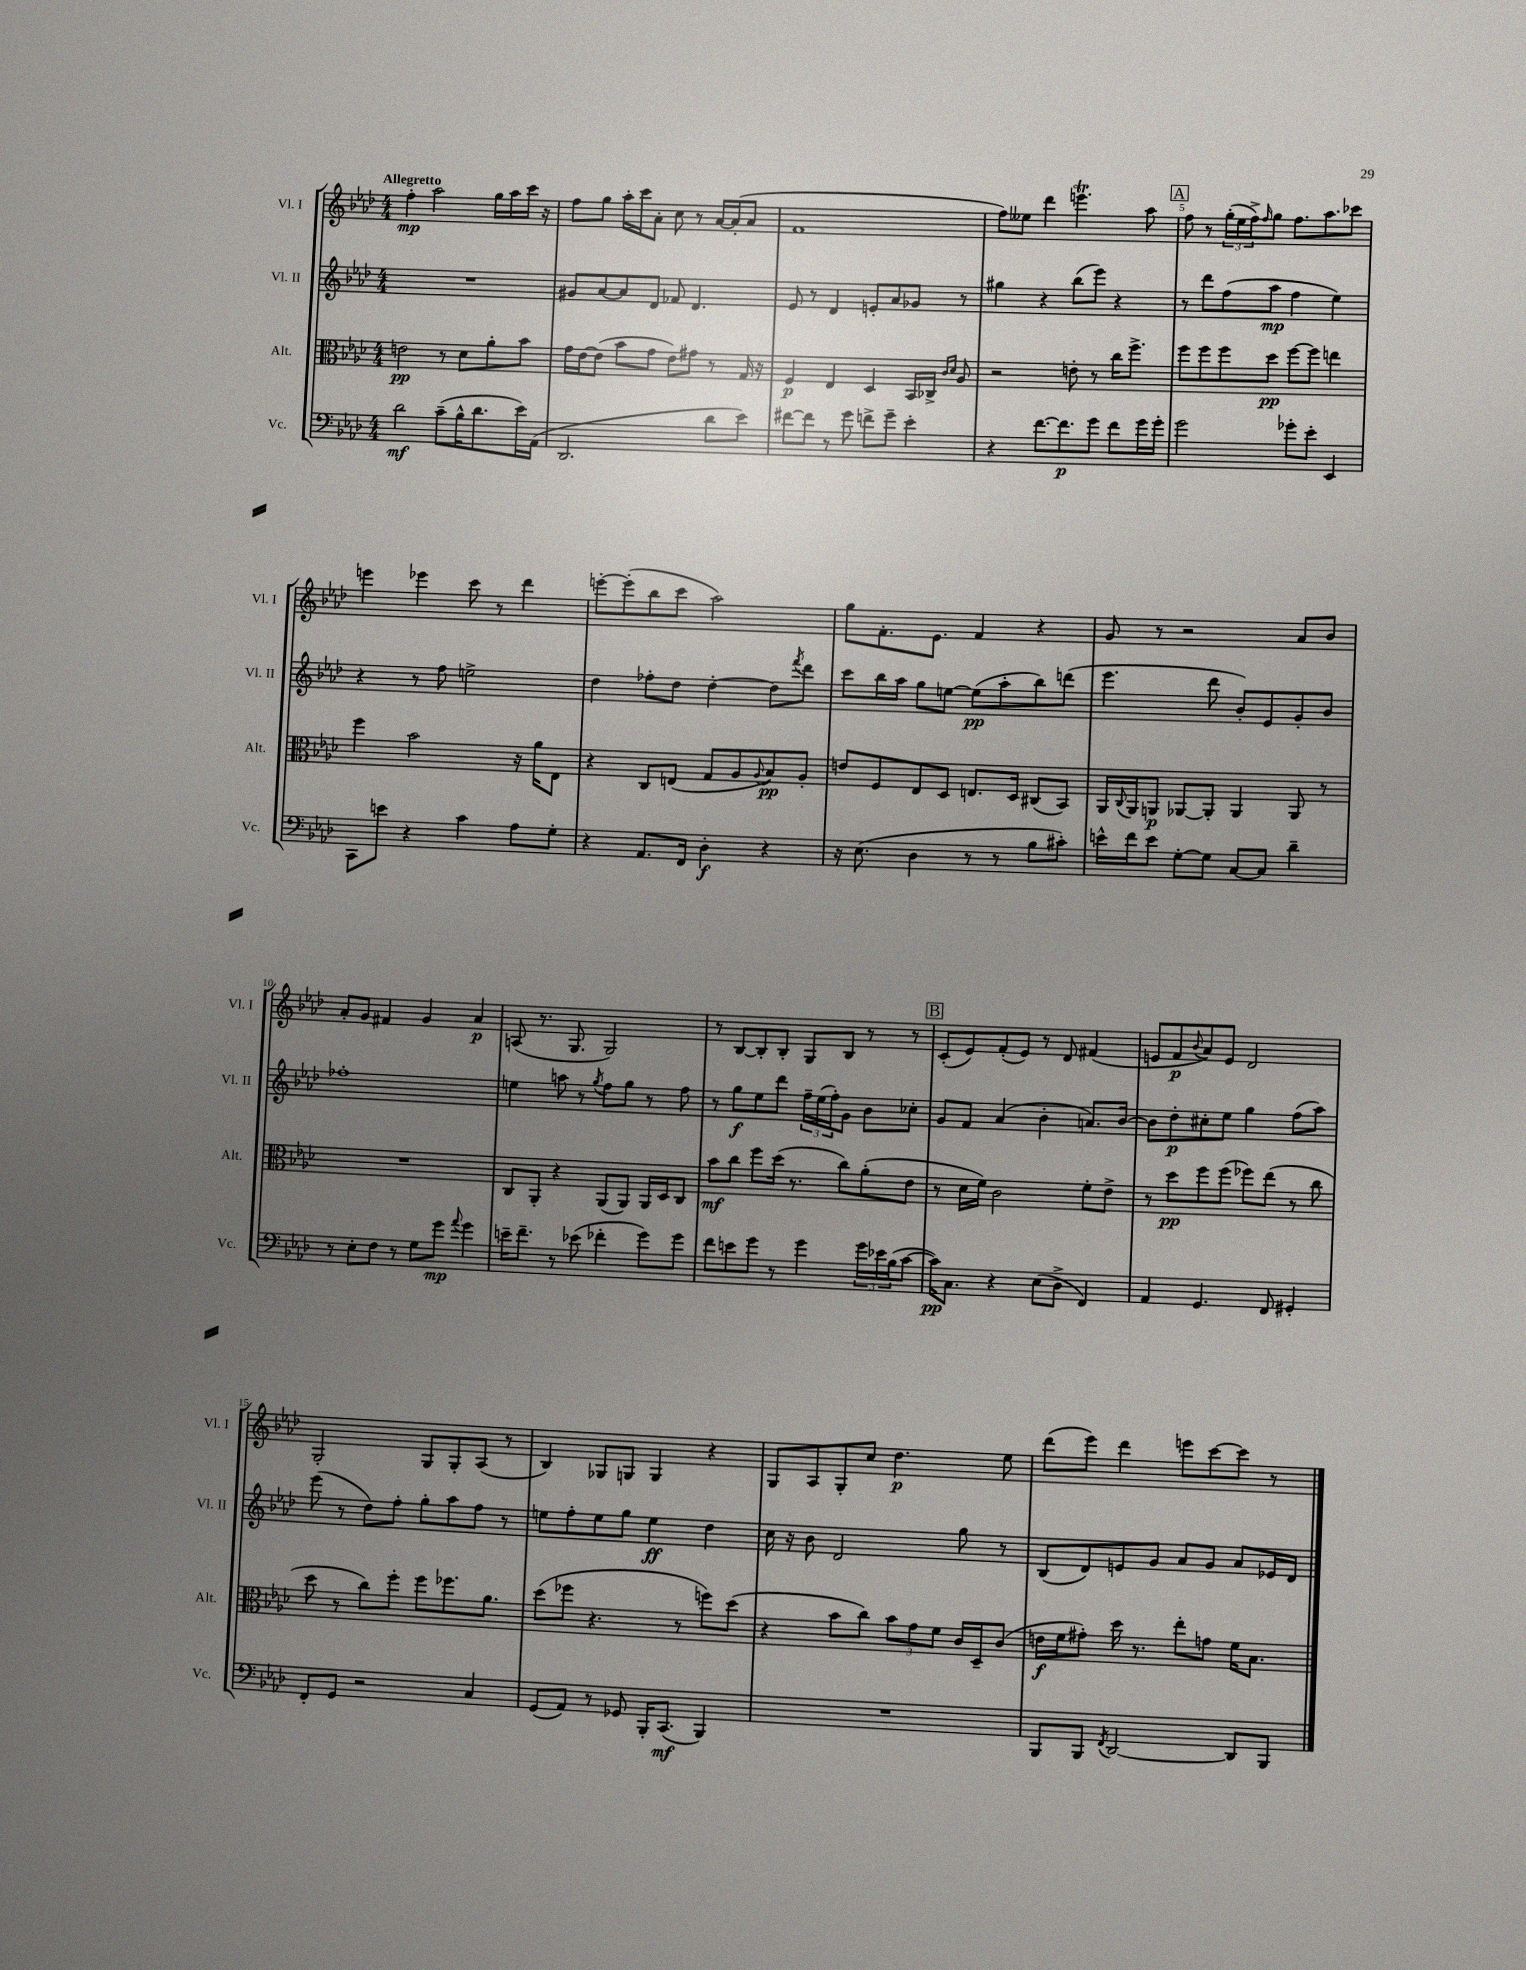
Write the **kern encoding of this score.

**kern	**kern	**kern	**kern
*staff4	*staff3	*staff2	*staff1
*clefF4	*clefC3	*clefG2	*clefG2
*k[b-e-a-d-]	*k[b-e-a-d-]	*k[b-e-a-d-]	*k[b-e-a-d-]
*M4/4	*M4/4	*M4/4	*M4/4
2d-\	2e\	1r	4ff'\
.	.	.	2aa-\
(8c~\L	8r	.	.
16B-^^\K	8d-\L	.	.
8.d-\	.	.	.
.	8a-'\	.	16gg\LL
.	.	.	16aa-\
16e-\L)	8b-\J	.	16ccc\JJ
(16AA-\JJ	.	.	16r
=	=	=	=
2.DD-/	16g\LL	8g#/L	8ff\L
.	[16e-\J	.	.
.	(8e-\]J	[8a-/	8gg\J
.	8b-\L	8a-/]	16aa-'\LL
.	.	.	16ccc\J
.	8g\J	8d-/J	8a-'\J
.	8e-\L)	8f-/	8cc\
.	8g#\J	4.d-/	8r
8d-\L	8r	.	[16a-/LL
.	.	.	(16a-'/]J
8e-\J)	16G/	.	8a-/J
.	16r	.	.
=	=	=	=
[8f#\L	4F/	8e-/	1f
8f#\]J	.	8r	.
8r	4E-/	4d-/	.
8g\	.	.	.
8f^\L	4D-/	8e'/L	.
8g~\J	.	8a-/	.
4e-'\	16BB-/LL	8g-/J	.
.	16C-^/JJ	.	.
.	16qqc/LL	.	.
.	16qqd-/JJ	.	.
.	8A-/	8r	.
=	=	=	=
4r	2r	4gg#\	8ff\L)
.	.	.	8ee--\J
[8.f\L	.	4r	4ddd-\
8.f\]	.	.	.
.	8e'\	(8bb-\L	4.eee\
8g\J	8r	8eee-\J)	.
8f\L	16cc\LK	4r	.
.	8.ff^\J	.	.
16g\L	.	.	8aa-\
16g'\JJ	.	.	.
=	=	=	=
2g\	8ff\L	8r	8ff\
.	8ff\	8ddd-\L	8r
.	8ff\	(8ff\	(24gg'\LL
.	.	.	24ee-\
.	.	.	24ff^\J)
.	.	.	16qqff/
.	8dd-\J	8aa-\J	8gg\J
8g-'\L	[8ff\L	4ff\	8.ff\L
8e-'\J	8ff\]J	.	.
.	.	.	8.aa-\
4EE-/	4ee\	4ee-\)	.
.	.	.	8ccc-\J
=	=	=	=
8CC\L	4ff\	4r	4eee\
8e\J	.	.	.
4r	2b-\	8r	4eee-\
.	.	8ff\	.
4c\	.	2ee^\	8ccc\
.	.	.	8r
8A-\L	16r	.	4ddd-\
.	16a-\LK	.	.
8G'\J	8E-\J	.	.
=	=	=	=
4r	4r	4dd-\	[8eee'\L
.	.	.	(8eee'\]
8.AA-/L	8C/L	8ff-'\L	8bb-\
.	(8E/J	8dd-\J	8ccc\J
16FF/Jk	.	.	.
4D-'\	8G/L	[4dd-'\	2aa-\)
.	8A-/	.	.
.	8qqA-/	.	.
4r	8B-/)	8dd-\]L	.
.	.	8qfff/	.
.	8A-'/J	8ddd-\J	.
=	=	=	=
16r	8e/L	8ccc\L	8gg\L
(8.E-\	.	.	.
.	8F/	16bb-\L	8.f'\
.	.	16aa-\JJ	.
4D-\	8E-/	8gg\L	.
.	.	.	8.e-\J
.	8D-/J	[8ee\J	.
8r	8.E/L	(8ee\]L	4f/
8r	.	8aa-'\	.
.	16D-/Jk	.	.
8B-\L	(8C#/L	8bb-\)	4r
8c#'\J)	8BB-/J)	(8ddd\J	.
=	=	=	=
16e^^\LL	16AA-/LL	4.eee-\	8g/
.	8qqC/	.	.
16f\J	16AA-/J	.	.
8e\J	8AA/J	.	8r
[8G'\L	[8AA-/L	.	2r
8G\]J	8AA-'/]J	8ddd-\	.
[8C/L	4AA-/	8b-'/L)	.
8C/]J	.	8e-/	.
4d-~\	8AA-/	8g'/	8a-/L
.	8r	8b-/J	8b-/J
=	=	=	=
8r	1r	1ff-'	8a-'/L
8E-'\L	.	.	8g/J
8F\J	.	.	4f#/
8r	.	.	.
8G\L	.	.	4g/
8g\J	.	.	.
8qqa-/	.	.	.
4g\	.	.	4a-/
=	=	=	=
16e~\LK	8C/L	4ee\	(8A/
8.f~\J	.	.	.
.	8AA-'/J	.	8.r
8r	4r	8aa\	.
.	.	.	8.G/
(8e-\	.	8r	.
.	.	8qgg/	.
4f-'\	(8AA-/L	8ff\L	2G/)
.	8AA-/J)	8gg\J	.
8g\L)	16AA-/LL	8r	.
.	16D-/J	.	.
8g\J	8C/J	8ff\	.
=	=	=	=
8f\L	8b-\L	8r	8r
8e\	8cc\J	8gg\L	[8B-/L
8g\J	8ff\L	8ee-\	8B-'/]
8r	(16dd-\Jk	8ddd-\J	8B-'/J
.	8.r	.	.
4g\	.	24ff~\LL	8G/L
.	.	(24ee-\	.
.	.	24ff'\J)	.
.	8cc\L)	8g\J	8B-/J
24g\LL	(8a-'\	8b-\L	8r
24e-\	.	.	.
(24B-\J	.	.	.
[8c\J	8e-\J	8cc-'\J	8r
=	=	=	=
16c\]LK)	8r	8g/L	(8c'/L
8.C\J	.	.	.
.	16d-\LL	8f/J	8e-/)
.	16f\JJ)	.	.
4r	2c\	(4a-/	(8f'/
.	.	.	8e-/J)
(8E-\L	.	4b-'\	8r
8D-^\J	.	.	8d-/
4FF/)	8f'\L	8.a/L)	(4f#/
.	8e-^\J	.	.
.	.	[16b-/Jk	.
=	=	=	=
4AA-/	8r	8b-\]L	8e/L
.	8dd-\L	8dd-'\	8f/
.	.	.	8qqb-/
4.GG/	8ff\	8cc#'\	8a-/)
.	(8ff\J	8ee-\J	8e/J
.	8ff-\L)	4gg\	2d-/
8FF/	(8ee-\J	.	.
4GG#'/	8r	(8ff\L	.
.	8cc\	8aa-\J)	.
=	=	=	=
8FF'/L	8dd-\	(8eee-\	2G'/
8GG/J	8r	8r	.
2r	8cc\L)	8dd-\L)	.
.	8ff'\J	8ff'\J	.
.	8ff\L	8gg'\L	8G/L
.	8.ff-\	8aa-\	8G'/
4C/	.	8ff\J	(8A-/J
.	8.a-\J	.	.
.	.	8r	8r
=	=	=	=
(8GG/L	(8dd-\L	8ee\L	4B-/)
8AA-/J)	8ff-\J	8ff'\	.
8r	4.r	8ee\	8G-/L
8GG-/	.	8gg\J	8G/J
16BBB-'/LK	.	4ee\	4G/
(8.CC/J	.	.	.
.	8r	.	.
4BBB-/)	8ff\L)	4dd-\	4r
.	(8dd-\J	.	.
=	=	=	=
1r	4r	16cc\	8G/L
.	.	16r	.
.	.	8b-\	8A-/
.	8b-\L	2d-/	8G'/
.	8cc\J)	.	8cc/J
.	12b-\L	.	4.dd-\
.	12g\	.	.
.	12f\J	.	.
.	16c/LL	8gg\	.
.	16D-~/J	.	.
.	(8c/J	8r	8ee-\
=	=	=	=
8BBB-/L	16e\LL	(8B-/L	(8ddd-\L
.	16f\J	.	.
8BBB-/J	8g#'\J)	8d-/)	8eee-\J)
8qFF/	.	.	.
[2DD-/	16dd-\	8e/	4ddd-\
.	8.r	.	.
.	.	8g/J	.
.	8ee-'\L	8a-/L	8eee\L
.	8g\J	8g/J	[8ccc\
8DD-/]L	16f\LK	8a-/L	8ccc\]J
.	8.B-\J	.	.
8BBB-/J	.	16e-/L	8r
.	.	16d-/JJ	.
==	==	==	==
*-	*-	*-	*-
